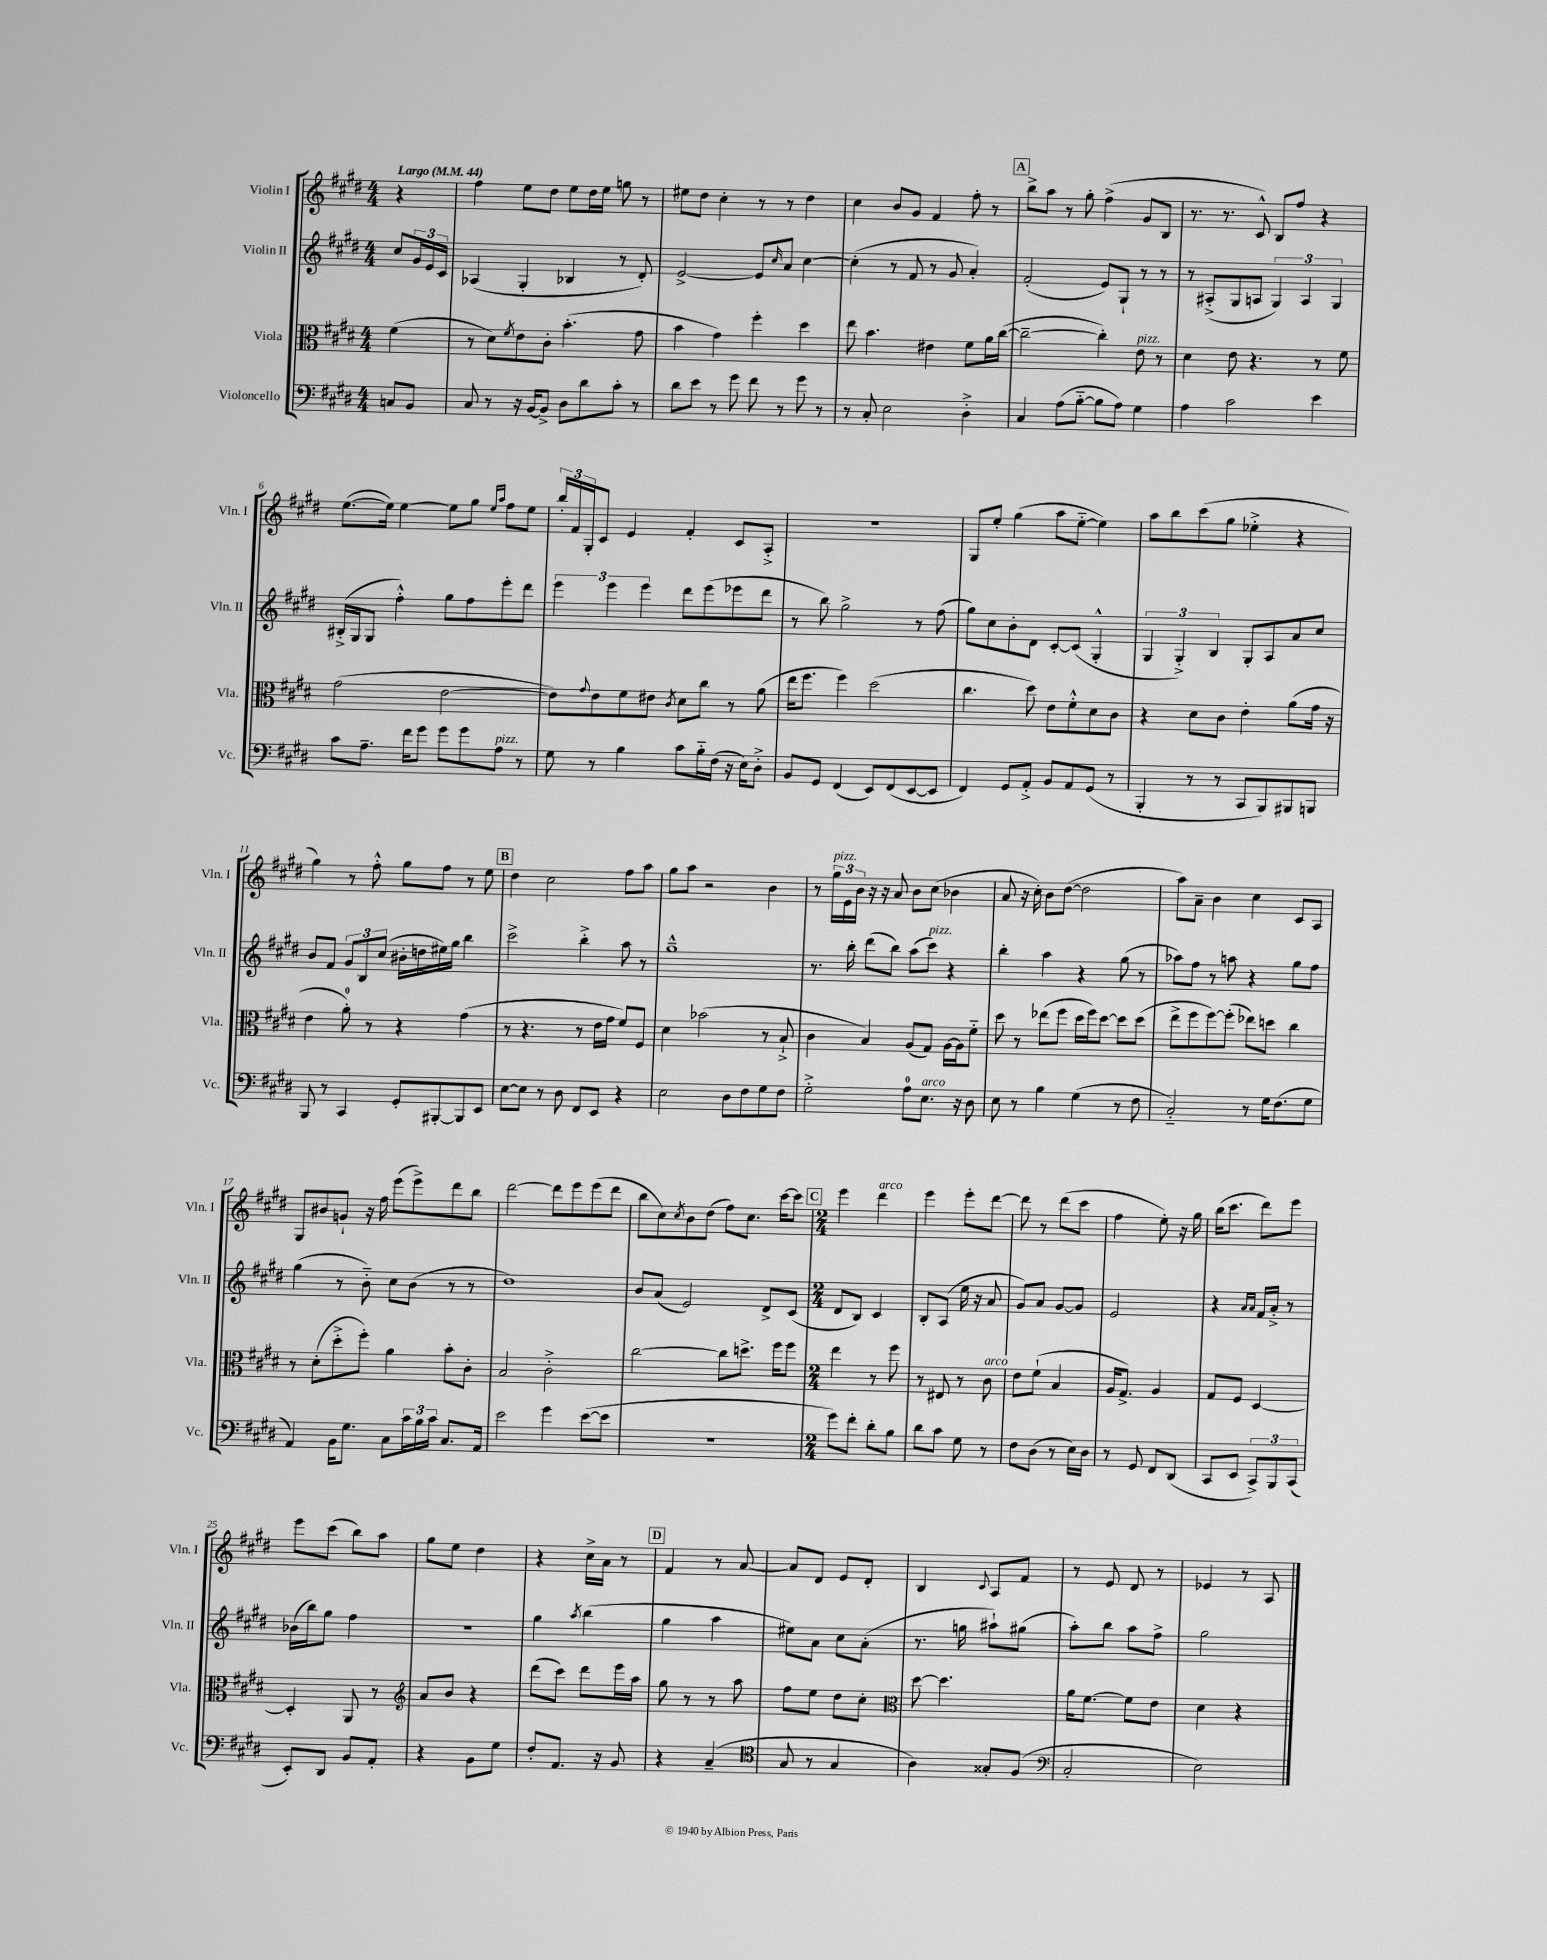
<<
\new StaffGroup <<
\new Staff = "s0" \with { instrumentName = "Violin I" shortInstrumentName = "Vln. I" } {
    \clef treble \key e \major \numericTimeSignature \time 4/4 \partial 4 \tempo "Largo" 4 = 44
    r4 |
    fis''4 e''8 dis''8 e''8 dis''16 e''16 g''8 r8 |
    eis''8 dis''8 cis''4-. r8 r8 dis''4 |
    cis''4 b'8 gis'8 fis'4 fis''8-. r8 |
    \mark \markup { \box "A" } b''8-> a''8 r8 gis''8-. fis''4->( gis'8 b8 |
    r8. r8. cis'8-^) b8 fis''8 r4 |
    e''8.~( e''16) e''4~ e''8 gis''8 \grace { e''16 a''16 } fis''8 e''8 |
    \tuplet 3/2 { b''16-. fis'16 gis16-. } cis'8 e'4 fis'4-. cis'8 a8-.-> |
    R1 |
    gis8 e''8-. gis''4( a''8 e''8~-_ e''4) |
    a''8 b''8 cis'''8( gis''8 ees''4-.-> r4 |
    gis''4) r8 fis''8-.-^ gis''8 fis''8 r8 e''8 |
    \mark \markup { \box "B" } dis''4 cis''2 fis''8 a''8 |
    gis''8 a''8 r2 b'4 |
    r8 \tuplet 3/2 { gis''16^\markup { \italic "pizz." } e'16 b'16 } r16 r16 a'8 b'8 cis''8( bes'4 |
    a'8 r16 cis''16-.) b'8 dis''8~( dis''2 |
    a''8) a'8-- b'4 cis''4 cis'8 a8 |
    gis8 bis'8 g'8-! r16 fis''16 e'''8( e'''8->) dis'''8 b''8 |
    dis'''2~ dis'''8 e'''8 e'''8( dis'''8 |
    b''8 cis''8) \acciaccatura { cis''8 } b'8 dis''8( fis''8) cis''8. cis'''16~ cis'''8 |
    \mark \markup { \box "C" } \numericTimeSignature \time 2/4 e'''4 dis'''4^\markup { \italic "arco" } |
    e'''4 e'''8-. dis'''8~ |
    dis'''8 r8 dis'''8( cis'''8 |
    fis''4 e''8-.) r16 gis''16 |
    b''16( cis'''8. dis'''8) e'''8 |
    e'''8 cis'''8( b''8) a''8 |
    gis''8 e''8 dis''4 |
    r4 cis''16-> a'16 r8 |
    \mark \markup { \box "D" } fis'4 r8 a'8~ |
    a'8 dis'8 e'8 dis'8-. |
    b4 \appoggiatura { cis'8 } a8 fis'8 |
    r8 e'8 dis'8 r8 |
    ees'4 r8 a8 \bar "|." |
}
\new Staff = "s1" \with { instrumentName = "Violin II" shortInstrumentName = "Vln. II" } {
    \clef treble \key e \major \numericTimeSignature \time 4/4 \partial 4
    cis''8 \tuplet 3/2 { gis'16 e'16 cis'16 } |
    aes4( gis4-. bes4 r8 dis'8-.) |
    e'2~-> e'8 \grace { cis''16 } a'8 cis''4~ |
    cis''4-.( r8 fis'8 r8 gis'8 a'4-.) |
    \mark \markup { \box "A" } fis'2-.( e'8) gis8-! r8 r8 |
    r8 ais8-.->( gis8 a8 \tuplet 3/2 { gis4) a4 gis4 } |
    bis16-.->( gis16 gis8 fis''4-.-^) gis''8 fis''8 e'''8-. dis'''8 |
    \tuplet 3/2 { e'''4 e'''4 e'''4 } dis'''8 e'''8( ees'''8 dis'''8 |
    r8 b''8) gis''2-> r8 fis''8( |
    gis''8) cis''8 b'8-. dis'8 cis'8~-. cis'8( gis4-.-^ |
    \tuplet 3/2 { gis4 gis4-.->) b4 } gis8-. a8 a'8 cis''8 |
    b'8 fis'8 \tuplet 3/2 { gis'8 b8 cis''8( } bis'16-. d''16 eis''16) gis''16 b''4 |
    \mark \markup { \box "B" } cis'''2-> b''4-.-> a''8 r8 |
    gis''1---^ |
    r8. b''16-. dis'''8( b''8) a''8( cis'''8^\markup { \italic "pizz." }) r4 |
    b''4-. a''4 r4 gis''8( r8 |
    aes''8) fis''8 r8 a''8 r4 gis''8 fis''8 |
    gis''4( r8 b'8-_) cis''8 b'8( r8 r8 |
    dis''1) |
    b'8 a'8( e'2) dis'8-> cis'8( |
    \mark \markup { \box "C" } \numericTimeSignature \time 2/4 dis'8 b8) cis'4 |
    b8-. a8( e''16 r16 a'8 |
    gis'8) a'8 gis'8~ gis'8 |
    e'2 |
    r4 \grace { a'16 a'16 } fis'16 a'16-.-> r8 |
    bes'16( b''16) gis''8 fis''4 |
    R2 |
    gis''4 \acciaccatura { a''8 } b''4( |
    \mark \markup { \box "D" } gis''4 a''4 |
    eis''8) a'8 cis''8 a'8-.( |
    r8. g''16 ais''8-!) gis''8( |
    a''8-.) b''8 a''8 fis''8-> |
    gis''2 \bar "|." |
}
\new Staff = "s2" \with { instrumentName = "Viola" shortInstrumentName = "Vla." } {
    \clef alto \key e \major \numericTimeSignature \time 4/4 \partial 4
    fis'4( |
    r8 dis'8) \acciaccatura { fis'8 } e'8 cis'8-. b'4.-.( gis'8 |
    b'4 gis'4) fis''4-. dis''4 |
    e''8 b'4. eis'4 fis'8 a'16 cis''16~( |
    \mark \markup { \box "A" } cis''2~-- cis''4-.) e'8^\markup { \italic "pizz." } r8 |
    dis'4 e'8 r4. r8 fis'8 |
    gis'2( e'2~ |
    e'8) \appoggiatura { gis'8 } e'8 fis'8 eis'8 \acciaccatura { cis'8 } dis'8 cis''8 r8 a'8( |
    e''16 fis''8. fis''4) dis''2( |
    cis''4. dis''8) e'8 fis'8-.-^ dis'8 cis'8 |
    r4 dis'8 cis'8 e'4-. a'8( gis'16 r16 |
    e'4 a'8-0-.) r8 r4 gis'4( |
    \mark \markup { \box "B" } r8 r4. r8 e'16 gis'16 fis'8) fis8 |
    dis'4 bes'2( r8 b8-!-> |
    cis'4 b4) a8( gis8) a16~ a16 fis'8-_ |
    dis''8 r8 ees''8( fis''8 dis''16 fis''16) dis''8~ dis''8 dis''8( |
    e''8-> fis''8 fis''8~) fis''8-.( ees''8) d''8 cis''4 |
    r8 dis'8-.( dis''8-.-> fis''8-.) a'4 b'8-. cis'8-. |
    b2 cis'2-.-> |
    cis''2~ cis''8 d''8.-> fis''16 fis''8 |
    \mark \markup { \box "C" } \numericTimeSignature \time 2/4 e''4 r8 fis''8 |
    r8 eis8 r8 cis'8^\markup { \italic "arco" } |
    e'8 fis'8-!( b4 |
    a16 gis8.->) a4 |
    gis8 fis8 dis4~ |
    dis4-. a,8 r8 |
    \clef treble a'8 b'8 r4 |
    dis'''8( cis'''8) dis'''8 e'''16 a''16 |
    \mark \markup { \box "D" } gis''8 r8 r8 a''8 |
    fis''8 e''8 dis''8 cis''8-. |
    \clef alto dis''8~ dis''4. |
    a'16 fis'8.~ fis'8 e'8 |
    dis'4 r4 \bar "|." |
}
\new Staff = "s3" \with { instrumentName = "Violoncello" shortInstrumentName = "Vc." } {
    \clef bass \key e \major \numericTimeSignature \time 4/4 \partial 4
    c8 b,8 |
    cis8 r8 r16 b,16~ b,8-> dis8 dis'8 cis'8-. r8 |
    dis'8 e'8 r8 gis'8 fis'8 r8 gis'8 r8 |
    r8 cis8-. e2 dis4-.-> |
    \mark \markup { \box "A" } cis4 a8( b8~-_ b8 a8) gis4 |
    a4 cis'2 e'4 |
    cis'8 a8.-- fis'16 gis'8 gis'8 gis'8 a8^\markup { \italic "pizz." } r8 |
    gis8 r8 b4 cis'8 b16-_ fis16( r16 e16) dis8-.-> |
    b,8 gis,8 fis,4( e,8) fis,8( e,8~ e,8 |
    fis,4) gis,8 a,8-.-> b,8 a,8 gis,8( r8 |
    b,,4-. r8 r8 cis,8 b,,8) bis,,8 b,,8 |
    b,,8 r8 cis,4 gis,8-. bis,,8~-. bis,,8 e,8 |
    \mark \markup { \box "B" } e8~ e8 r8 dis8 fis,8 e,8 r4 |
    e2 dis8 fis8 gis8 fis8 |
    gis2-.-> a8-0 e8.^\markup { \italic "arco" } r16 dis8 |
    e8 r8 b4 gis4( r8 fis8 |
    cis2-_) r8 gis16 fis8.( gis8 |
    a,4) b,16 gis8. cis8 \tuplet 3/2 { cis'16 b16 cis'16 } cis8. a,16 |
    e'2 gis'4 e'8~( e'8 |
    R1 |
    \mark \markup { \box "C" } \numericTimeSignature \time 2/4 gis'8) fis'8-. dis'8-. b8 |
    dis'8 cis'8 gis8 r8 |
    fis8 dis8( r8 e16) dis16 |
    r8 gis,8 fis,8 dis,8( |
    cis,8 e,8 \tuplet 3/2 { cis,8->) b,,8 cis,8( } |
    e,8-.) dis,8 b,8 a,8-. |
    r4 b,8 gis8 |
    fis8-. a,8. r16 b,8 |
    \mark \markup { \box "D" } r4 cis4--( |
    \clef tenor gis8 r8 gis4 |
    a4) gisis8-. fis8( |
    \clef bass cis2-. |
    e2) \bar "|." |
}
>>
>>
